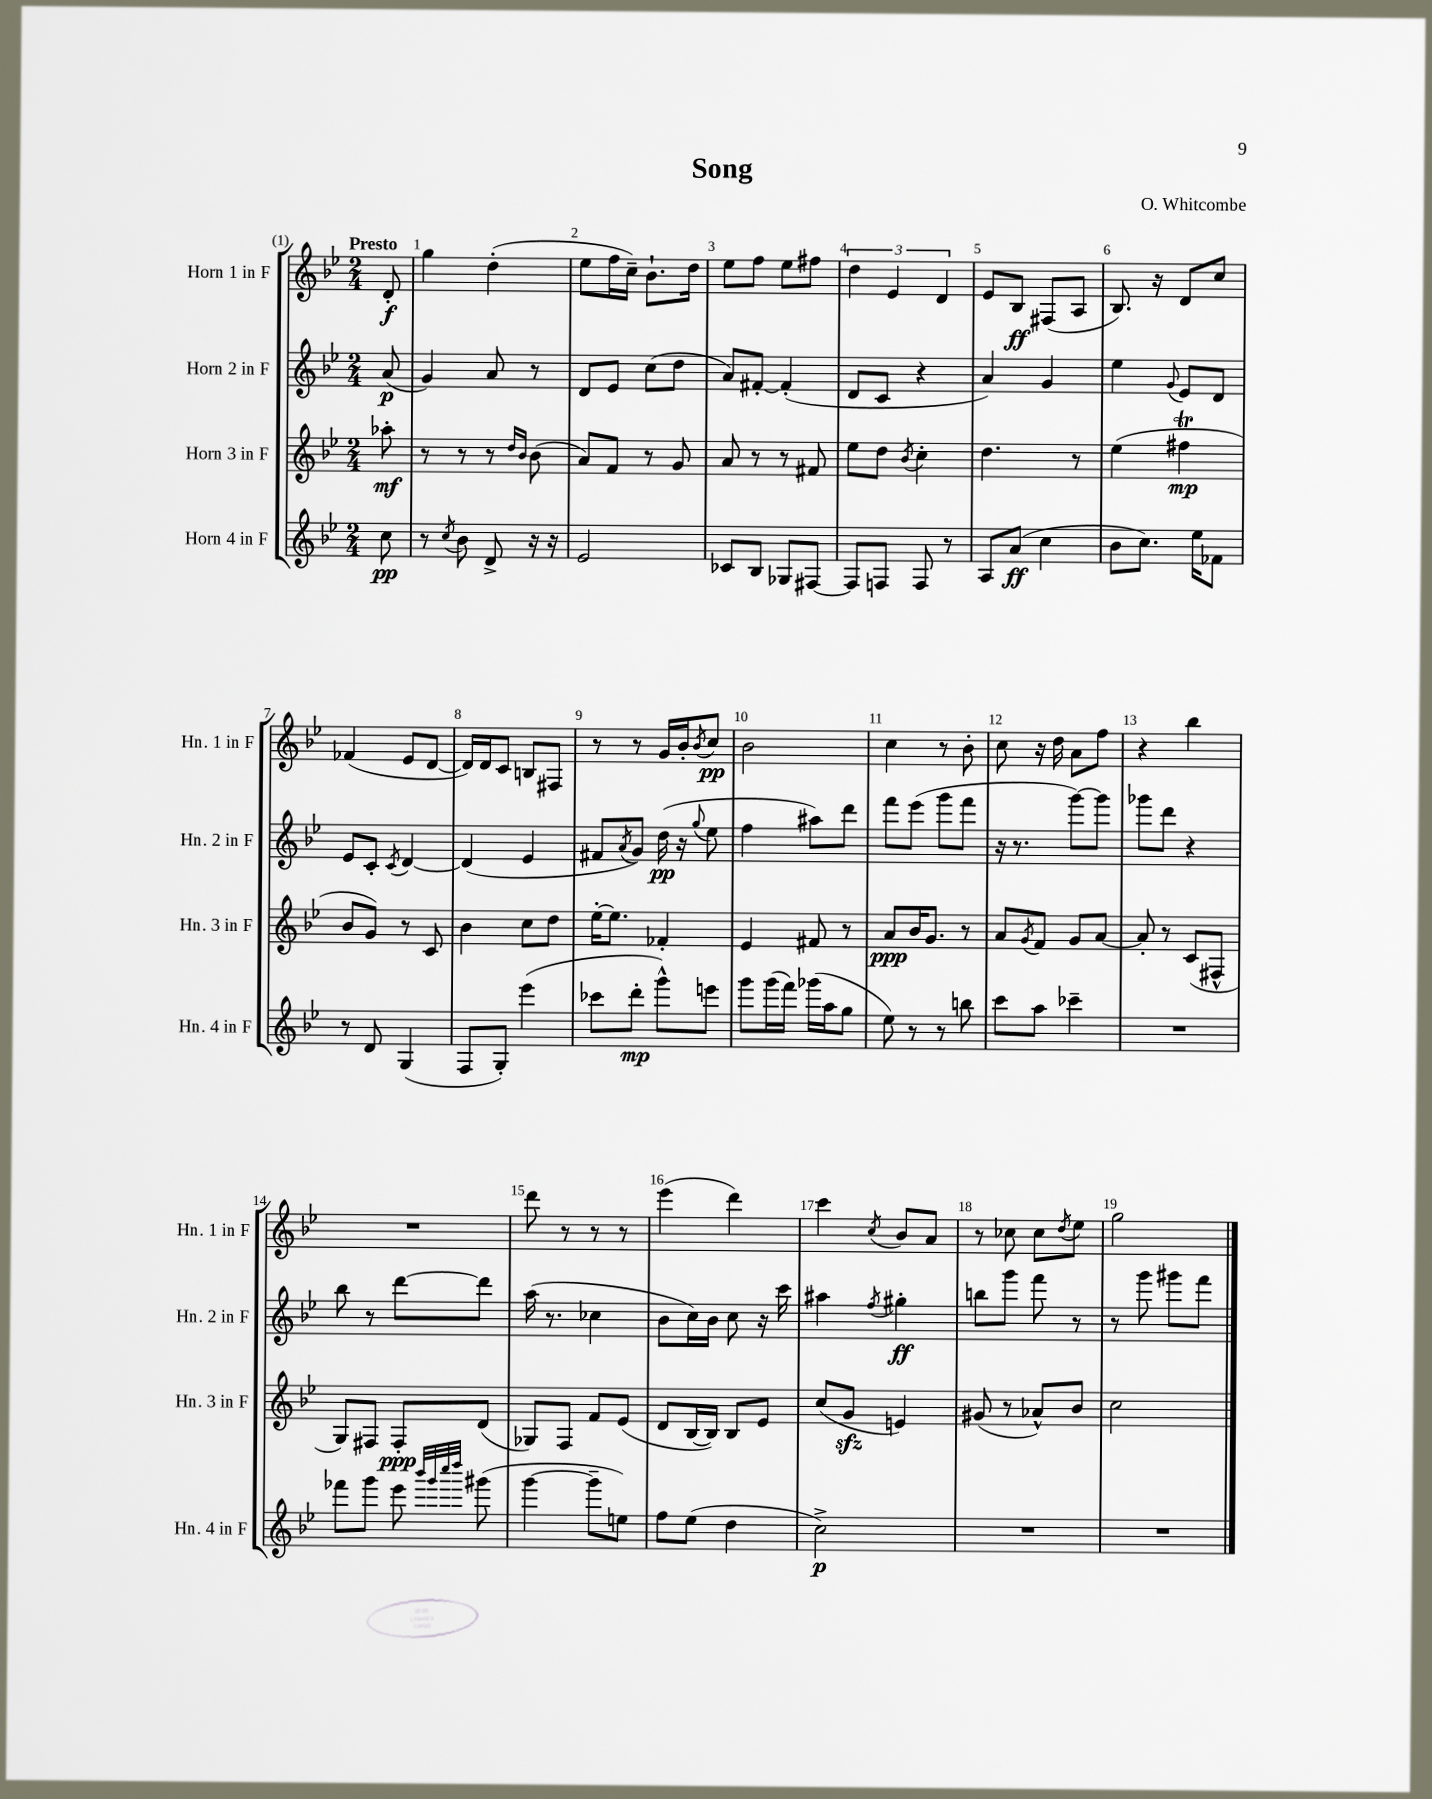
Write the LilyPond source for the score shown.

\header { title = "Song" composer = "O. Whitcombe" }
<<
\new StaffGroup <<
\new Staff = "s0" \with { instrumentName = "Horn 1 in F" shortInstrumentName = "Hn. 1 in F" } {
    \clef treble \key bes \major \numericTimeSignature \time 2/4 \partial 8 \tempo "Presto"
    d'8-.\f |
    g''4 d''4-.( |
    ees''8 f''16 c''16--) bes'8.-! d''16 |
    ees''8 f''8 ees''8 fis''8 |
    \tuplet 3/2 { d''4 ees'4 d'4 } |
    ees'8 bes8\ff fis8( a8 |
    bes8.) r16 d'8 c''8 |
    fes'4( ees'8 d'8~ |
    d'16) d'16 c'8 b8 fis8 |
    r8 r8 g'16 bes'16-. \acciaccatura { bes'8 } c''8\pp |
    bes'2 |
    c''4 r8 bes'8-. |
    c''8 r16 d''16 a'8 f''8 |
    r4 bes''4 |
    R2 |
    d'''8 r8 r8 r8 |
    ees'''4( d'''4) |
    c'''4 \acciaccatura { c''8 } bes'8 a'8 |
    r8 ces''8 ces''8 \acciaccatura { d''8 } ees''8 |
    g''2 \bar "|." |
}
\new Staff = "s1" \with { instrumentName = "Horn 2 in F" shortInstrumentName = "Hn. 2 in F" } {
    \clef treble \key bes \major \numericTimeSignature \time 2/4 \partial 8
    a'8\p( |
    g'4) a'8 r8 |
    d'8 ees'8 c''8( d''8 |
    a'8) fis'8~-. fis'4-.( |
    d'8 c'8 r4 |
    a'4) g'4 |
    ees''4 \appoggiatura { g'8 } ees'8 d'8 |
    ees'8 c'8-. \acciaccatura { c'8 } d'4~ |
    d'4( ees'4 |
    fis'8 \acciaccatura { a'8 } g'8) d''16\pp( r16 \appoggiatura { g''8 } ees''8 |
    f''4 ais''8) d'''8 |
    f'''8 ees'''8( g'''8 f'''8 |
    r16 r8. g'''8~) g'''8 |
    ges'''8 d'''8 r4 |
    bes''8 r8 d'''8~ d'''8 |
    a''16( r8. ces''4 |
    bes'8 c''16) bes'16 c''8 r16 c'''16 |
    ais''4 \acciaccatura { f''8 } gis''4-.\ff |
    b''8 g'''8 f'''8 r8 |
    r8 g'''8 gis'''8 f'''8 \bar "|." |
}
\new Staff = "s2" \with { instrumentName = "Horn 3 in F" shortInstrumentName = "Hn. 3 in F" } {
    \clef treble \key bes \major \numericTimeSignature \time 2/4 \partial 8
    aes''8-.\mf |
    r8 r8 r8 \grace { d''16 bes'16 } bes'8( |
    a'8) f'8 r8 g'8 |
    a'8 r8 r8 fis'8 |
    ees''8 d''8 \acciaccatura { bes'8 } c''4-. |
    d''4. r8 |
    ees''4( fis''4\trill\mp |
    bes'8 g'8) r8 c'8 |
    bes'4 c''8 d''8 |
    ees''16~-. ees''8. fes'4-. |
    ees'4 fis'8 r8 |
    a'8\ppp bes'16 g'8. r8 |
    a'8 \acciaccatura { g'8 } f'8 g'8 a'8~ |
    a'8-. r8 c'8( fis8-^ |
    g8) fis8 fis8-.\ppp d'8( |
    ges8) f8 f'8 ees'8( |
    d'8 bes16~ bes16) bes8 ees'8 |
    c''8( g'8\sfz e'4) |
    gis'8( r8 aes'8-^) bes'8 |
    c''2 \bar "|." |
}
\new Staff = "s3" \with { instrumentName = "Horn 4 in F" shortInstrumentName = "Hn. 4 in F" } {
    \clef treble \key bes \major \numericTimeSignature \time 2/4 \partial 8
    c''8\pp |
    r8 \acciaccatura { c''8 } bes'8 d'8-> r16 r16 |
    ees'2 |
    ces'8 bes8 ges8 fis8~ |
    fis8 f8 f8 r8 |
    a8 a'8\ff( c''4 |
    bes'8 c''8.) ees''16 fes'8 |
    r8 d'8 g4( |
    f8 g8-.) ees'''4( |
    ces'''8 d'''8-.\mp g'''8-^) e'''8 |
    g'''8 g'''16( f'''16) ges'''16( a''16 g''8 |
    ees''8) r8 r8 b''8 |
    c'''8 a''8 ces'''4-- |
    R2 |
    fes'''8 g'''8 ees'''8 \grace { bes'''32 g'''32 c''''32 d''''32 } gis'''8( |
    g'''4~ g'''8-- e''8) |
    f''8 ees''8( d''4 |
    c''2->\p) |
    R2 |
    R2 \bar "|." |
}
>>
>>
\layout { \context { \Score \override BarNumber.break-visibility = ##(#f #t #t) barNumberVisibility = #all-bar-numbers-visible } }
